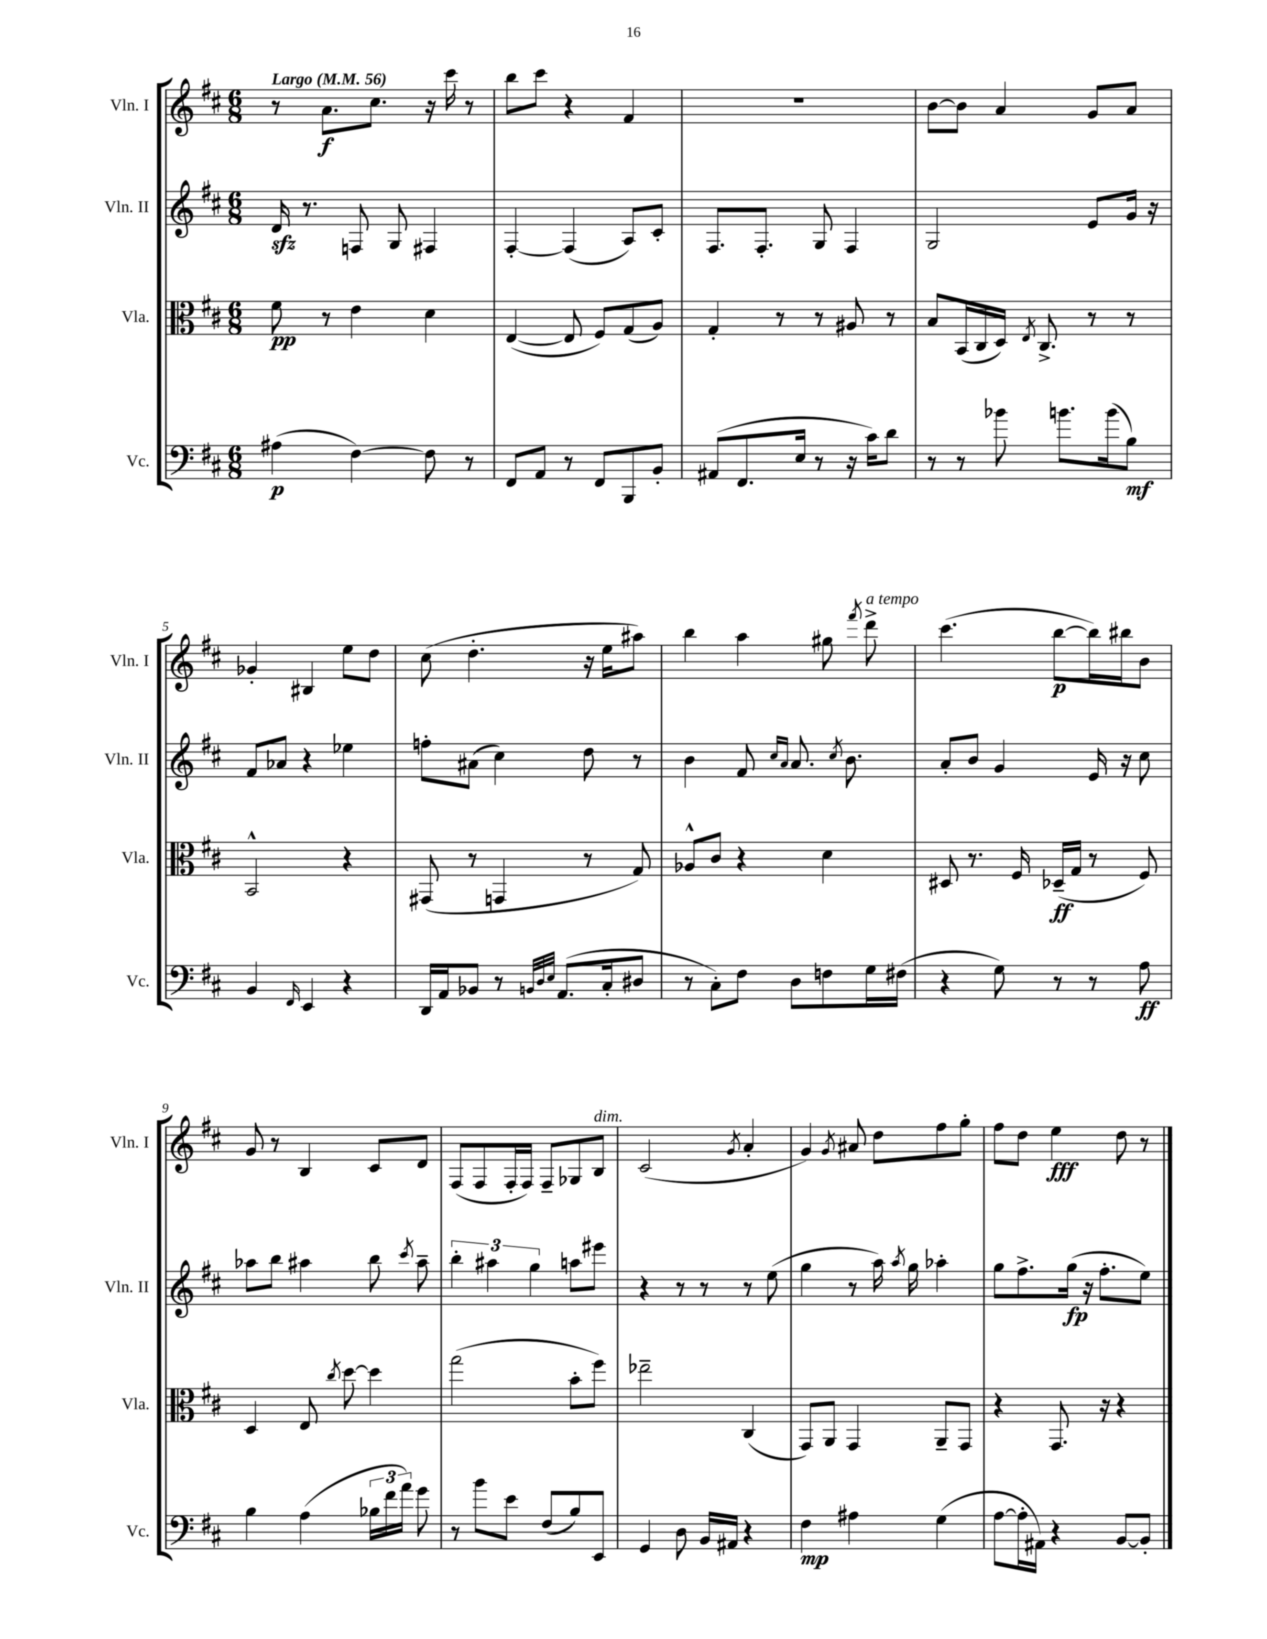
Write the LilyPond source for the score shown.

<<
\new StaffGroup <<
\new Staff = "s0" \with { instrumentName = "Vln. I" shortInstrumentName = "Vln. I" } {
    \clef treble \key d \major \numericTimeSignature \time 6/8 \tempo "Largo" 4 = 56
    \autoBeamOff r8 a'8.[\f cis''8.] r16 cis'''16 r8 |
    b''8[ cis'''8] r4 fis'4 |
    R2. |
    b'8[~ b'8] a'4 g'8[ a'8] |
    ges'4-. bis4 e''8[ d''8] |
    cis''8( d''4.-. r16 e''16[ ais''8]) |
    b''4 a''4 gis''8 \acciaccatura { fis'''8 } d'''8->^\markup { \italic "a tempo" } |
    cis'''4.( b''8[~\p b''16) bis''16 b'8] |
    g'8 r8 b4 cis'8[ d'8] |
    fis8[( fis8 fis16-. fis16]) fis8[-- ges8 b8]^\markup { \italic "dim." } |
    cis'2( \acciaccatura { g'8 } a'4-. |
    g'4) \acciaccatura { g'8 } ais'8 d''8[ fis''8 g''8]-. |
    fis''8[ d''8] e''4\fff d''8 r8 \bar "|." |
}
\new Staff = "s1" \with { instrumentName = "Vln. II" shortInstrumentName = "Vln. II" } {
    \clef treble \key d \major \numericTimeSignature \time 6/8
    \autoBeamOff d'16\sfz r8. f8 g8 fis4 |
    fis4~-. fis4( a8[) cis'8]-. |
    fis8.[ fis8.]-. g8 fis4 |
    g2 e'8[ g'16] r16 |
    fis'8[ aes'8] r4 ees''4 |
    f''8[-. ais'8]( cis''4) d''8 r8 |
    b'4 fis'8 \grace { cis''16[ a'16] } a'8. \acciaccatura { cis''8 } b'8. |
    a'8[-. b'8] g'4 e'16 r16 cis''8 |
    aes''8[ b''8] ais''4 b''8 \acciaccatura { cis'''8 } ais''8-- |
    \tuplet 3/2 { b''4-. ais''4 g''4 } a''8[ eis'''8] |
    r4 r8 r8 r8 e''8( |
    g''4 r8 a''16) \acciaccatura { a''8 } g''16 aes''4-. |
    g''8[ fis''8.-> g''16]\fp( r16 fis''8.[-. e''8]) \bar "|." |
}
\new Staff = "s2" \with { instrumentName = "Vla." shortInstrumentName = "Vla." } {
    \clef alto \key d \major \numericTimeSignature \time 6/8
    \autoBeamOff fis'8\pp r8 e'4 d'4 |
    e4~( e8 fis8[) g8( a8]) |
    g4-. r8 r8 ais8 r8 |
    b8[ b,16( cis16 d16]) \acciaccatura { e8 } cis8.-> r8 r8 |
    b,2-^ r4 |
    gis,8( r8 g,4 r8 g8) |
    aes8[-^ cis'8] r4 d'4 |
    dis8 r8. fis16 des16[--\ff( g16] r8 fis8) |
    d4 e8 \acciaccatura { cis''8 } d''8~ d''4 |
    g''2( b'8[-. fis''8]) |
    ees''2-- cis4( |
    g,8[) a,8] g,4 a,8[-- g,8] |
    r4 g,8. r16 r4 \bar "|." |
}
\new Staff = "s3" \with { instrumentName = "Vc." shortInstrumentName = "Vc." } {
    \clef bass \key d \major \numericTimeSignature \time 6/8
    \autoBeamOff ais4\p( fis4~) fis8 r8 |
    fis,8[ a,8] r8 fis,8[ b,,8 b,8]-. |
    ais,8[( fis,8. e16] r8 r16 cis'16[) d'8] |
    r8 r8 bes'8 b'8.[ b'16( b8]\mf) |
    b,4 \grace { fis,16 } e,4 r4 |
    d,16[ a,16 bes,8] r8 \grace { b,32[ d32 e32] } a,8.[( cis16-. dis8] |
    r8 cis8[-.) fis8] d8[ f8 g16 fis16]( |
    r4 g8) r8 r8 a8\ff |
    b4 a4( \tuplet 3/2 { bes16[ fis'16 a'16]) } g'8 |
    r8 b'8[ e'8] fis8[( b8) e,8] |
    g,4 d8 b,16[ ais,16] r4 |
    fis4\mp ais4 g4( |
    a8[~ a16-. ais,16]) r4 b,8[~ b,8]-. \bar "|." |
}
>>
>>
